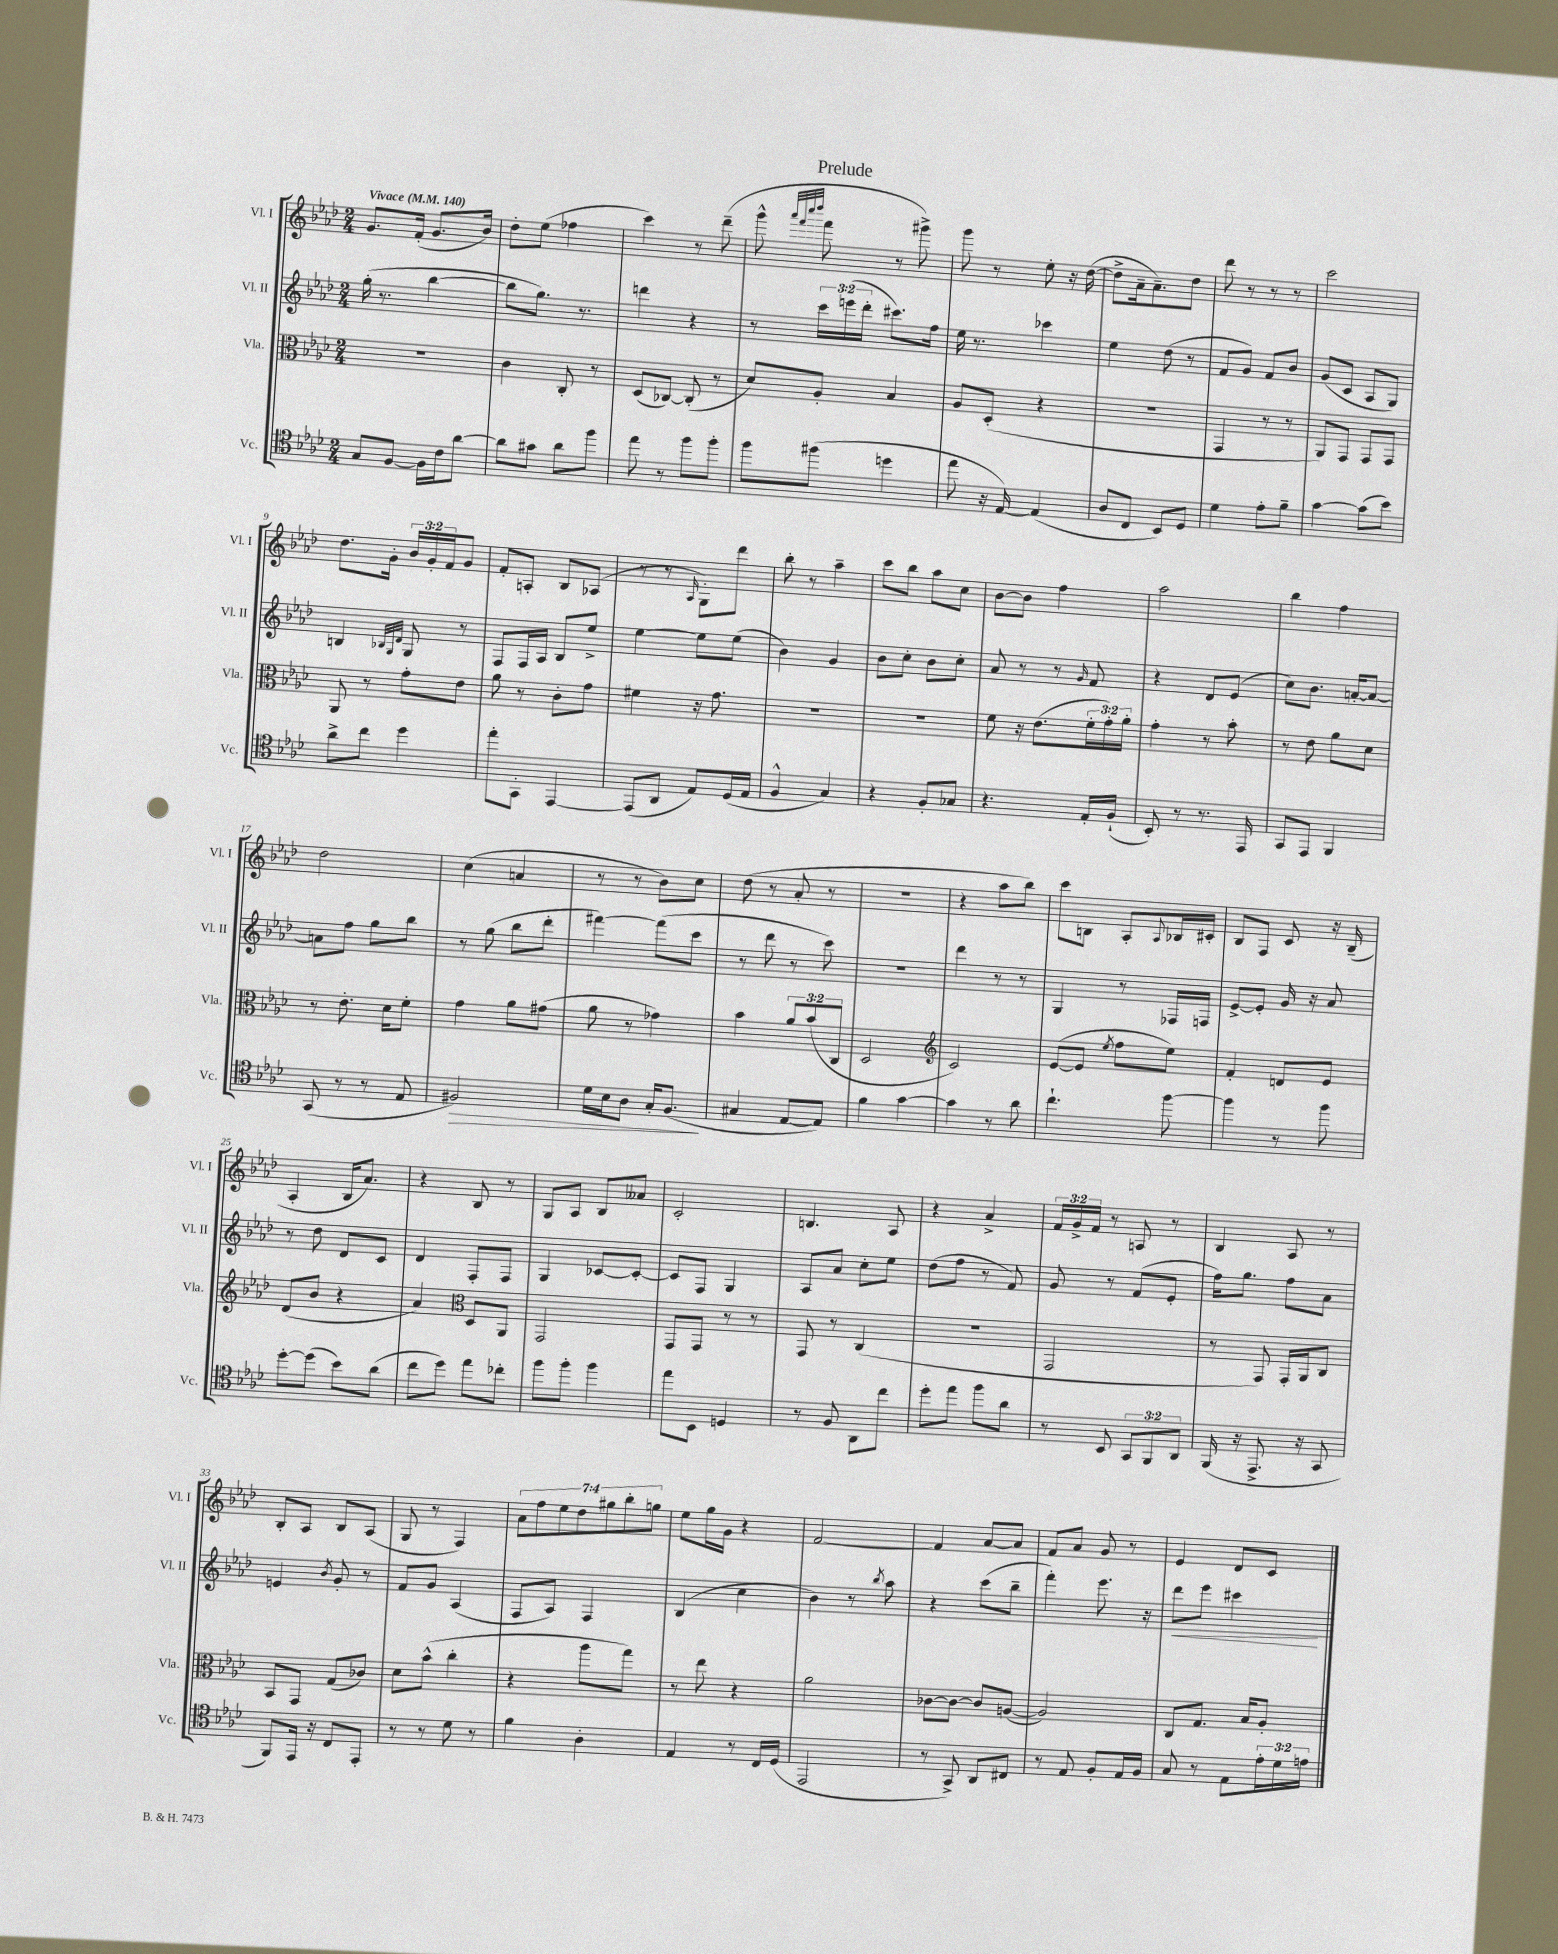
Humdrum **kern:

**kern	**kern	**kern	**kern
*staff4	*staff3	*staff2	*staff1
*clefC4	*clefC3	*clefG2	*clefG2
*k[b-e-a-d-]	*k[b-e-a-d-]	*k[b-e-a-d-]	*k[b-e-a-d-]
*M2/4	*M2/4	*M2/4	*M2/4
*MM140	*MM140	*MM140	*MM140
8G	2r	(16gg'	8.g
.	.	8.r	.
[8F	.	.	.
.	.	.	(16f'
16F]	.	[4bb-	8.g
16c	.	.	.
[8a-	.	.	.
.	.	.	16b-)
=	=	=	=
8a-]	4c	8bb-]	8dd-'
8g#	.	8.gg)	(8ee-
8a-	8C'	.	4ff-
.	.	8.r	.
8ff	8r	.	.
=	=	=	=
8ee-	(8D-	4ddd	4ccc)
8r	[8C-)	.	.
8ff	(8C-']	4r	8r
8ff'	8r	.	(8ddd-~
=	=	=	=
8ff	8d-)	8r	8ggg^^
.	.	.	32qqaaa-
.	.	.	32qqfff
.	.	.	32qqcccc
.	.	.	32qqdddd-
(8ff#	8A-'	24ccc	8fff
.	.	(24eee	.
.	.	24ddd-'	.
4dd	4B-	8.ccc#)	8r
.	.	.	8ggg#^)
.	.	16ff	.
=	=	=	=
8ee-	8A-	16ee-	8ggg
.	.	8.r	.
16r	(8D-'	.	8r
[16E-)	.	.	.
(4E-]	4r	4ccc-	8ee-'
.	.	.	16r
.	.	.	([16dd-
=	=	=	=
8A-	2r	4ee-	8dd-^]
8C	.	.	16a-~
.	.	.	8.a-~)
8BB-)	.	(8dd-	.
8D-	.	8r	8dd-
=	=	=	=
4d-	4GG	8f	8ddd-
.	.	8g)	8r
8e-'	8r	8f	8r
8f~	8r	8b-	8r
=	=	=	=
[4g	8AA-)	(8g	2ccc
.	8GG	8c	.
(8g]	8GG	8A-	.
8b-)	8GG	8G)	.
=	=	=	=
8a-^	8AA-	4B	8.dd-
8cc	8r	.	.
.	.	.	16g'
.	.	32qqB-	.
.	.	32qqG	.
.	.	32qqd-	.
4dd-	8g'	8G	24b-
.	.	.	24g'
.	.	.	24f
.	8e-	8r	8g
=	=	=	=
8ee-'	8a-	8F	8f'
8GG'	8r	16F	8A'
.	.	16A-	.
[4EE-	8c'	8B-	8B-
.	8g	8ee-^	(8A-
=	=	=	=
(8EE-]	4f#	[4ee-	8r
8AA-	.	.	8r
.	.	.	16qqA-
8E-)	16r	8ee-]	8G')
.	8.g	.	.
(16D-	.	(8ee-	8ddd-
16E-	.	.	.
=	=	=	=
4F^^	2r	4b-)	8bb-'
.	.	.	8r
4G)	.	4g	4aa-~
=	=	=	=
4r	2r	8b-	8ccc
.	.	8cc'	8bb-
8F'	.	8b-	8aa-
8G-	.	8cc'	8cc
=	=	=	=
4.r	8f	8a-	[8b-
.	16r	8r	8b-]
.	(8.e-	.	.
.	.	8r	4ff
.	.	16qqg	.
16E-'	24f'	8f	.
.	24g')	.	.
(16F`	.	.	.
.	24a-'	.	.
=	=	=	=
8BB-')	4g'	4r	2aa-
8r	.	.	.
8.r	8r	8d-	.
.	8b-'	(8e-	.
16EE-	.	.	.
=	=	=	=
8GG	8r	8cc)	4bb-
8EE-	8e-	8.b-	.
4FF	8a-	.	4ff
.	.	[16a'	.
.	8d-	8a_	.
=	=	=	=
(8GG	8r	8a]	2dd-
8r	8.e-'	8ff	.
8r	.	8gg	.
.	16d-	.	.
8E-	8f'	8bb-	.
=	=	=	=
2F#)	4g	8r	(4cc
.	.	(8gg	.
.	8a-	8bb-	4a
.	(8g#	8ddd-'	.
=	=	=	=
16d-	8a-	[4fff#)	8r
16B-	.	.	.
8A-	8r	.	8r
16G'	4g-)	(8fff#]	8b-)
(8.F	.	.	.
.	.	8ccc	8cc
=	=	=	=
4G#	4b-	8r	(8dd-
.	.	8ddd-	8r
[8E-	12a-	8r	8a-'
.	(12b-	.	.
8E-])	.	8ccc)	8r
.	12C	.	.
=	=	=	=
4f	2D-	2r	2r
[4g	.	.	.
=	=	=	=
*	*clefG2	*	*
4g]	2c)	4ddd-	4r
8r	.	8r	8aa-
8a-	.	8r	8bb-)
=	=	=	=
4.cc`	([8e-	4G	8ccc
.	8e-]	.	8B
.	8qee-	.	.
.	8ff	8r	8A-'
.	.	.	8qqA-
[8ff	8ee-)	16F-	16B-
.	.	16F	16c#'
=	=	=	=
4ff]	4f'	[8e-^	8B-
.	.	8e-']	8F
8r	8d	16g	8c
.	.	16r	.
8ff	8e-	8a-	16r
.	.	.	(16B-~
=	=	=	=
[8dd-'	(8d-	8r	4A-'
(8dd-]	8b-	8dd-	.
8b-)	4r	8d-	16B-
.	.	.	8.a-)
(8a-	.	8c	.
=	=	=	=
8cc	4a-)	4d-	4r
8dd-)	.	.	.
*	*clefC3	*	*
8ee-	8D-	8F'	8B-
8cc-'	8AA-	8F	8r
=	=	=	=
8ff	2GG	4G	8G
8ff'	.	.	8A-
4ff	.	[8c-	8B-
.	.	8c-'_	8a--
=	=	=	=
8ee-	8GG	8c-]	2c'
8BB-	8GG	8F	.
4D	8r	4G	.
.	8r	.	.
=	=	=	=
8r	8GG	8A-	4.B
8F	8r	8a-	.
8AA-	(4C	8cc'	.
8cc	.	8ee-	8A-
=	=	=	=
8dd-'	2r	(8dd-	4r
8ee-	.	8ff	.
8ff	.	8r	4a-^
8a-	.	8f)	.
=	=	=	=
8r	2GG	8g	24f
.	.	.	24g^
.	.	.	24f
8BB-	.	8r	8r
12GG	.	(8f	8A
12FF	.	.	.
.	.	8e-'	8r
12AA-	.	.	.
=	=	=	=
(16FF	8r	16ff)	4B-
16r	.	8.gg	.
8.EE-^	8GG)	.	.
.	16GG'	8ff	8A-
16r	16AA-	.	.
8GG	8C	8a-	8r
=	=	=	=
8FF)	8BB-	4e	8B-'
16EE-	8GG	.	8A-
16r	.	.	.
.	.	8qb-	.
8C	(8G	8g'	8B-
8EE-'	8c-)	8r	(8A-
=	=	=	=
8r	8d-	8f	8G
8r	(8b-^^	8g	8r
8d-	4cc'	(4A-	4F)
8r	.	.	.
=	=	=	=
4f	4r	8F	14a-
.	.	.	14ff
.	.	8A-)	.
.	.	.	14ee-
.	.	.	14dd-
4A-'	8aa-	4F	.
.	.	.	14gg#
.	.	.	14bb-'
.	8gg)	.	.
.	.	.	14gg
=	=	=	=
4E-	8r	(4B-	8ee-
.	8ee-	.	16gg
.	.	.	16g
8r	4r	4cc	4r
16C	.	.	.
(16D-	.	.	.
=	=	=	=
2EE-	2a-	4b-)	[2f
.	.	8r	.
.	.	8qbb-	.
.	.	8aa-	.
=	=	=	=
8r	[8c-	4r	4f]
8GG^)	8c-_	.	.
8AA-	8c-]	(8ccc	[8a-
8C#	([8A	8bb-~	8a-]
=	=	=	=
8r	2A])	4fff')	8f
8E-	.	.	8a-
8F'	.	8.eee-	8g
16E-	.	.	8r
16F	.	16r	.
=	=	=	=
8G	8C	8ddd-	4e-
8r	8.G	8eee-	.
8E-	.	4ccc#	8d-
.	16B-	.	.
24e-'	8A-'	.	8c
24d-	.	.	.
24e	.	.	.
==	==	==	==
*-	*-	*-	*-
